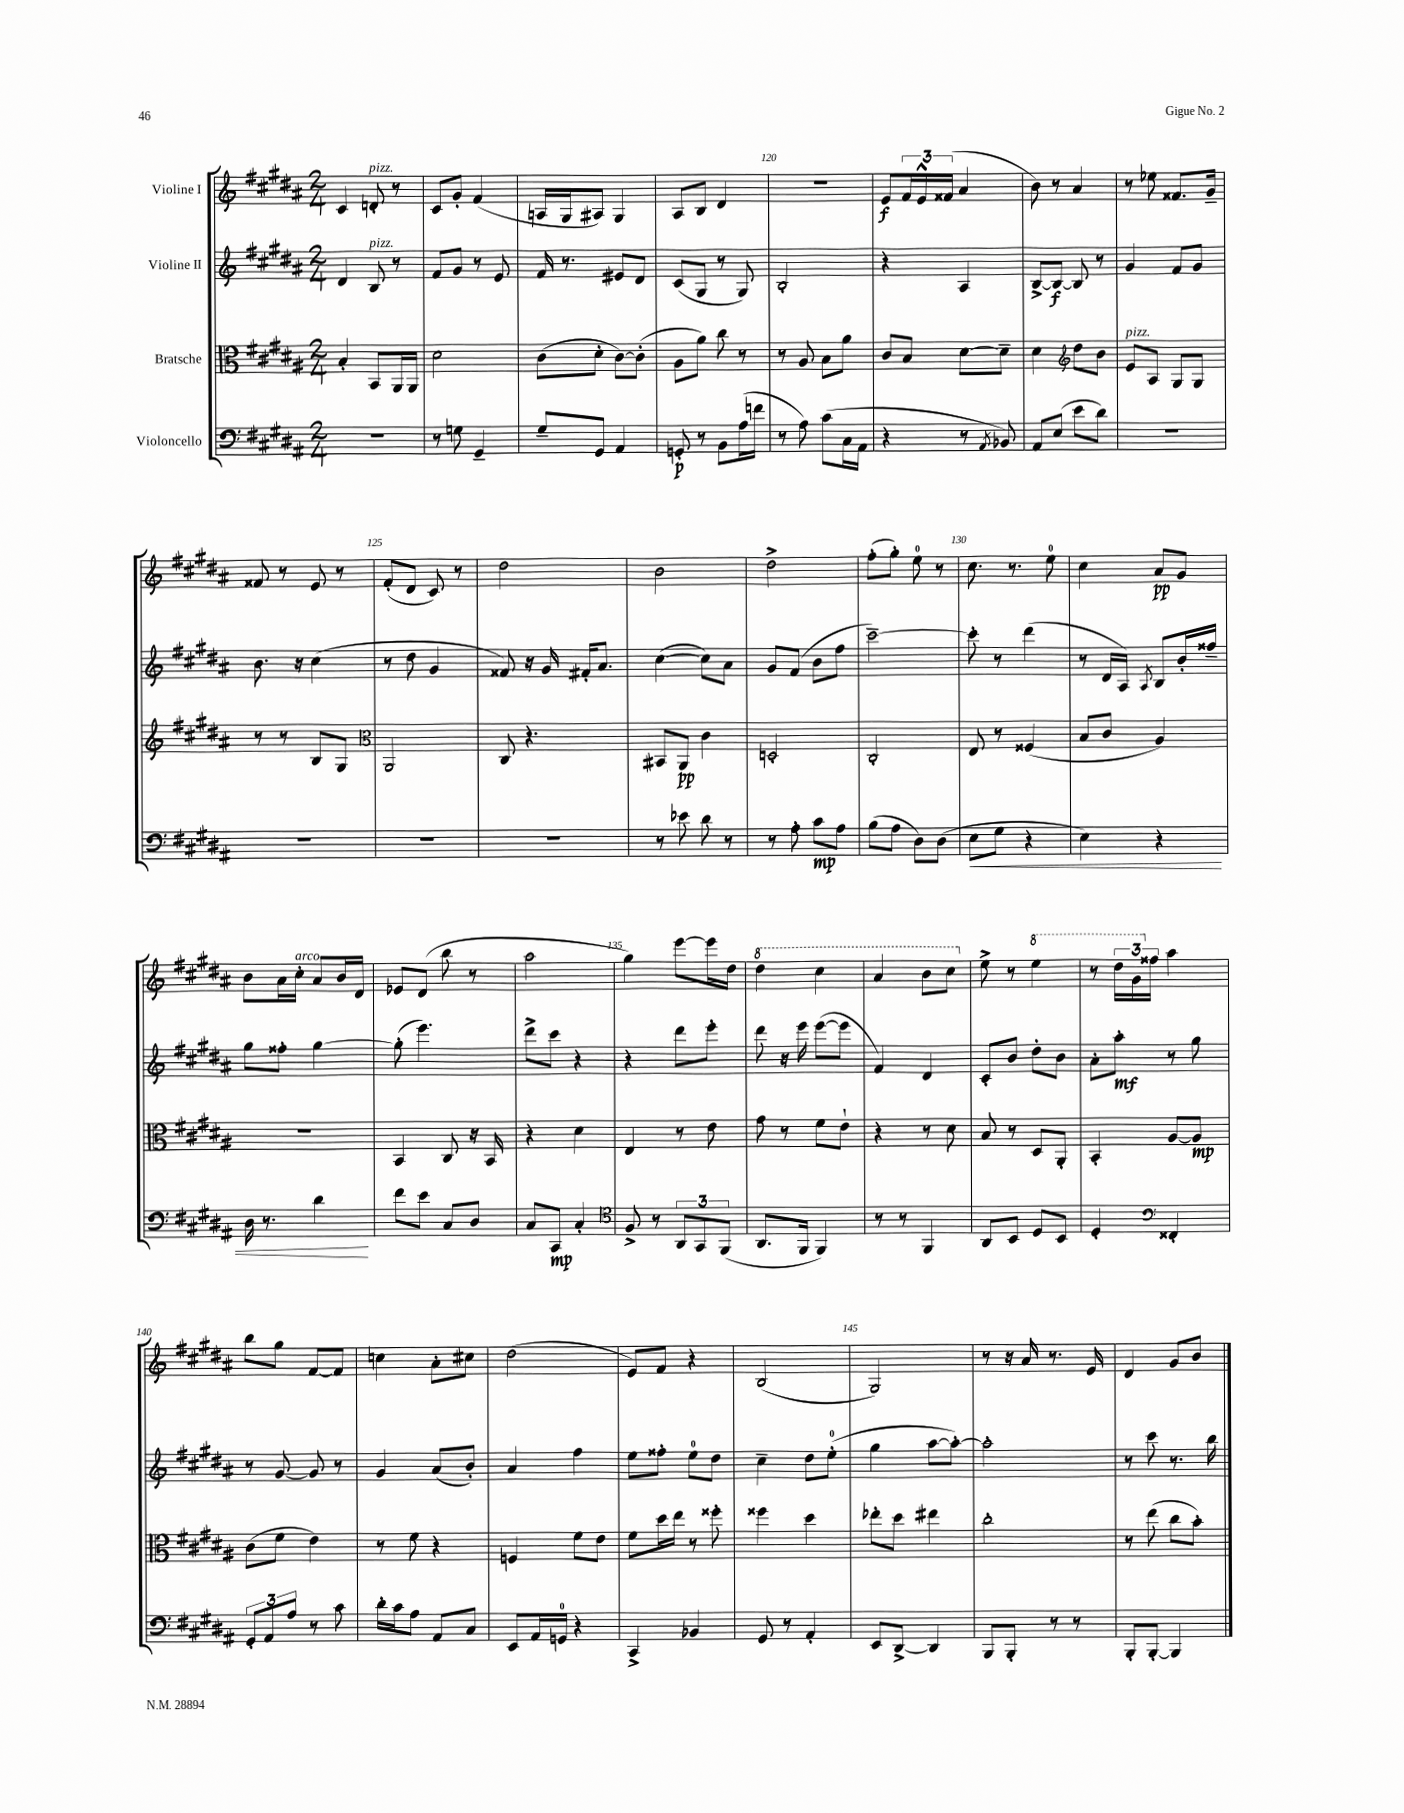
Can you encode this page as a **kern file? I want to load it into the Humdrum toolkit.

**kern	**kern	**kern	**kern
*staff4	*staff3	*staff2	*staff1
*clefF4	*clefC3	*clefG2	*clefG2
*k[f#c#g#d#a#]	*k[f#c#g#d#a#]	*k[f#c#g#d#a#]	*k[f#c#g#d#a#]
*M2/4	*M2/4	*M2/4	*M2/4
2r	4B'	4d#	4c#
.	8BB	8B	8d'
.	16AA#	8r	8r
.	16AA#	.	.
=	=	=	=
8r	2d#	8f#	8c#
8G	.	8g#	8g#'
4GG#~	.	8r	(4f#
.	.	8e	.
=	=	=	=
8G#~	(8c#	16f#	16A
.	.	8.r	16G#
8GG#	8d#'	.	8A#)
4AA#	[8c#)	8e#	4G#
.	(8c#']	8d#	.
=	=	=	=
8GG'	8A#	(8c#	8A#
8r	8a#)	8G#	8B
8BB	8cc#	8r	4d#
(16A#	8r	8G#)	.
16f	.	.	.
=	=	=	=
8r	8r	2B'	2r
8A#)	8A#	.	.
(8c#	8B	.	.
16C#	8a#	.	.
16AA#	.	.	.
=	=	=	=
4r	8c#	4r	8e
.	8B	.	24f#
.	.	.	24e^^
.	.	.	(24f##
8r	[8d#	4A#	4a#
8qAA#	.	.	.
8BB-)	8d#~]	.	.
=	=	=	=
8AA#	4d#	[8B^	8b)
(8E	.	8B_	8r
*	*clefG2	*	*
8e	8dd#	8B]	4a#
8d#)	8b	8r	.
=	=	=	=
2r	8e	4g#	8r
.	8A#	.	8ee-
.	8G#	8f#	8.f##
.	8G#	8g#	.
.	.	.	16g#~
=	=	=	=
2r	8r	8.b	8f##
.	8r	.	8r
.	.	16r	.
.	8B	(4cc#	8e
.	8G#	.	8r
=	=	=	=
*	*clefC3	*	*
2r	2AA#	8r	(8f#'
.	.	8dd#	8d#
.	.	4g#	8c#)
.	.	.	8r
=	=	=	=
2r	8C#	8f##)	2dd#
.	4.r	16r	.
.	.	16g#	.
.	.	16f#'	.
.	.	8.a#	.
=	=	=	=
8r	8BB#	([4cc#	2b
8e-	8AA#	.	.
8d#	4c#	8cc#])	.
8r	.	8a#	.
=	=	=	=
8r	2D'	8g#	2dd#^
8A#'	.	(8f#	.
8c#	.	8b	.
8A#	.	8ff#	.
=	=	=	=
(8B	2C#'	[2ccc#~)	(8ff#'
8A#	.	.	8gg#')
8D#)	.	.	8ee
(8D#	.	.	8r
=	=	=	=
8E	8E	8ccc#']	8.cc#
8G#	8r	8r	.
.	.	.	8.r
4r	(4F##	(4ddd#	.
.	.	.	8ee
=	=	=	=
4E)	8B	8r	4cc#
.	8c#	16d#	.
.	.	16A#)	.
.	.	8qA#	.
4r	4A#)	8B	8a#
.	.	16b'	8g#
.	.	16ff##~	.
=	=	=	=
16D#	2r	8gg#	8b
8.r	.	.	.
.	.	8ff##'	16a#
.	.	.	16cc#'
4d#	.	[4gg#	8a#
.	.	.	16b
.	.	.	16d#
=	=	=	=
8f#	4BB	(8gg#']	8e-
8e	.	4.eee)	(8d#
8C#	8C#	.	8bb
8D#	16r	.	8r
.	16BB	.	.
=	=	=	=
8C#	4r	8ddd#^	2aa#
8CC#	.	8ccc#	.
4C#'	4d#	4r	.
=	=	=	=
*clefC4	*	*	*
8F#^	4E	4r	4gg#)
8r	.	.	.
12AA#	8r	8ddd#	[8eee
12GG#	.	.	.
.	8e	8eee'	16eee]
(12FF#	.	.	.
.	.	.	16dd#
=	=	=	=
8.AA#	8g#	8ddd#	4ddd#
.	8r	16r	.
16FF#	.	16eee	.
4FF#)	8f#	([8eee	4ccc#
.	8e`	8eee]	.
=	=	=	=
8r	4r	4f#)	4aa#
8r	.	.	.
4FF#	8r	4d#	8bb
.	8d#	.	8ccc#
=	=	=	=
8AA#	8B	8c#'	8ee^
8BB	8r	8b	8r
8D#	8D#	8dd#'	4eee
8BB	8AA#'	8b	.
=	=	=	=
4D#'	4BB'	8a#'	8r
.	.	8aa#'	24ddd#
.	.	.	24gg#
.	.	.	24ff##
*clefF4	*	*	*
4FF##'	[8A#	8r	4aa#
.	8A#]	8gg#	.
=	=	=	=
12GG#'	(8c#	8r	8bb
12AA#	.	.	.
.	8f#	[8g#	8gg#
12A#	.	.	.
8r	4e)	8g#]	[8f#
8c#	.	8r	8f#]
=	=	=	=
16d#'	8r	4g#	4cc
16c#	.	.	.
8A#	8f#	.	.
8AA#	4r	(8a#	8a#'
8C#	.	8b')	8cc#
=	=	=	=
8EE	4F	4a#	(2dd#
16AA#	.	.	.
16GG	.	.	.
4r	8f#	4ff#	.
.	8e	.	.
=	=	=	=
4CC#^	8f#	8ee	8e)
.	16dd#	8ff##'	8f#
.	16ee	.	.
4BB-	8r	8ee	4r
.	8ff##'	8dd#	.
=	=	=	=
8GG#	4ff##	4cc#~	(2B
8r	.	.	.
4AA#'	4dd#	8dd#	.
.	.	(8ee'	.
=	=	=	=
8EE	8ee-'	4gg#	2G#)
[8DD#^	8dd#	.	.
4DD#]	4ee#	[8aa#	.
.	.	8aa#'_)	.
=	=	=	=
8BBB	2cc#'	2aa#']	8r
8BBB'	.	.	16r
.	.	.	16a#
8r	.	.	8.r
8r	.	.	.
.	.	.	16e
=	=	=	=
8BBB'	8r	8r	4d#
[8BBB'	(8ee	8ccc#	.
4BBB]	8cc#	8.r	8g#
.	8b')	.	8b
.	.	16bb	.
==	==	==	==
*-	*-	*-	*-
